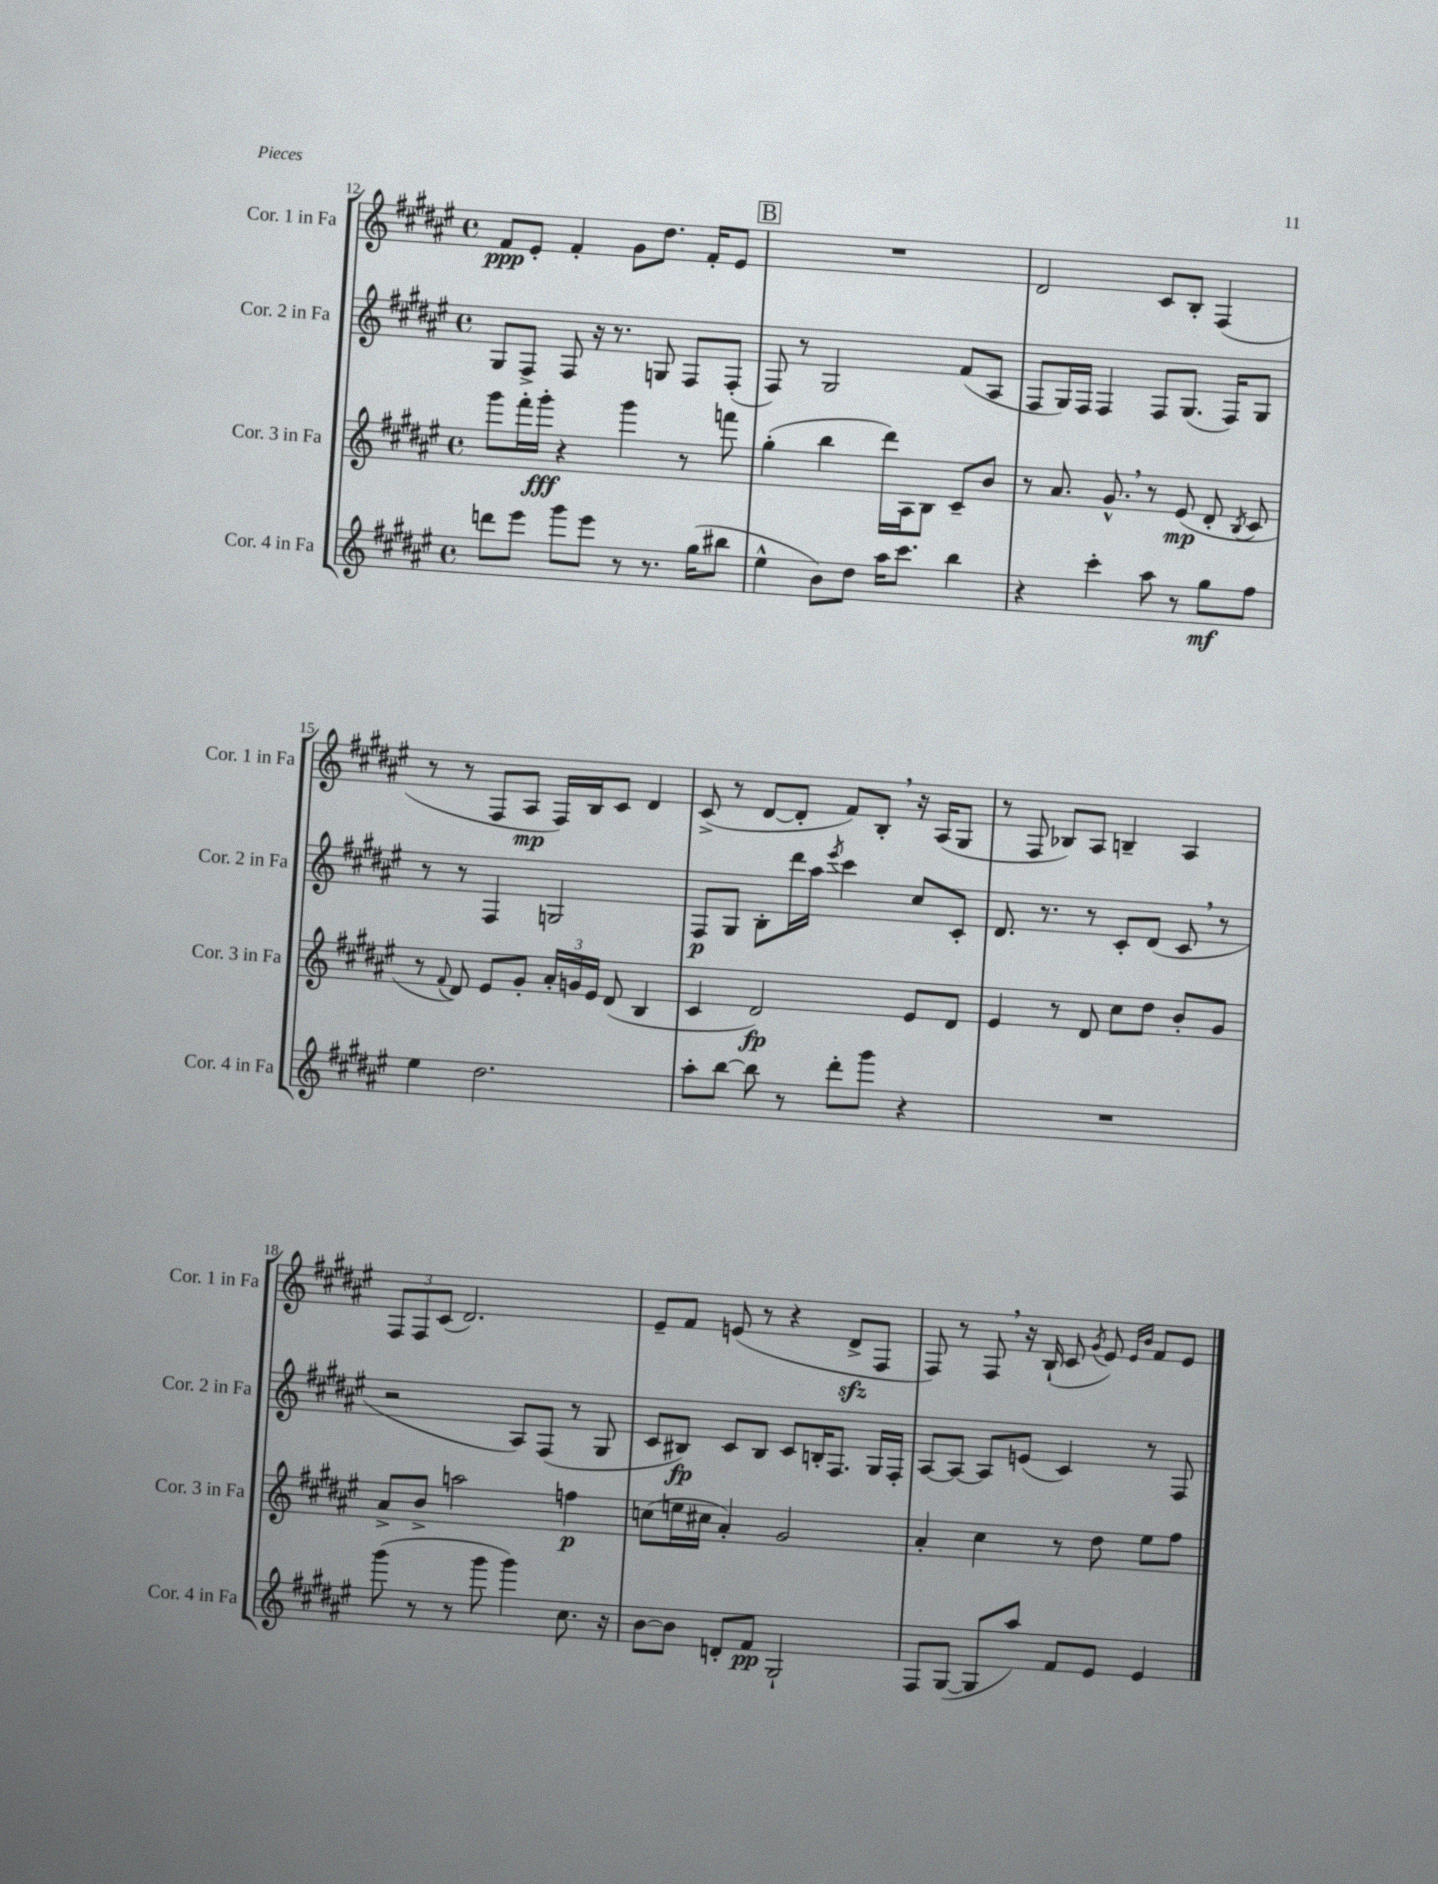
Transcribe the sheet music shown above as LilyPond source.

<<
\new StaffGroup <<
\new Staff = "s0" \with { instrumentName = "Cor. 1 in Fa" shortInstrumentName = "Cor. 1 in Fa" } {
    \clef treble \key fis \major \defaultTimeSignature \time 4/4
    \autoBeamOff fis'8[\ppp eis'8]-. fis'4-. gis'8[ dis''8.] fis'16[-. eis'8] |
    \mark \markup { \box "B" } R1 |
    dis'2 cis'8[ b8]-. fis4( |
    r8 r8 fis8[ ais8]\mp fis16[) b16 cis'8] dis'4 |
    cis'8->( r8 dis'8[~ dis'8]-. fis'8[) b8]-. \breathe r16 ais16[( gis8] |
    r8 fis8 bes8[) ais8] b4-- ais4 |
    \tuplet 3/2 { fis8[ fis8 cis'8]( } dis'2.) |
    eis'8[-- fis'8] e'8( r8 r4 dis'8[->\sfz fis8] |
    fis8) r8 fis8 \breathe r16 b16-!( cis'8 \acciaccatura { gis'8 } eis'8) \grace { eis'16[ b'16] } fis'8[ eis'8] \bar "|." |
}
\new Staff = "s1" \with { instrumentName = "Cor. 2 in Fa" shortInstrumentName = "Cor. 2 in Fa" } {
    \clef treble \key fis \major \defaultTimeSignature \time 4/4
    \autoBeamOff gis8[ fis8]-> fis8 r16 r8. g8 fis8[ fis8]-.( |
    \mark \markup { \box "B" } fis8) r8 gis2 fis'8[( ais8] |
    fis8[ gis16) fis16] fis4 fis8[ gis8.]( fis16[) gis8] |
    r8 r8 fis4 g2 |
    fis8[\p gis8] b8[-. dis'''16 ais''16] \acciaccatura { eis'''8 } cis'''4 cis''8[ cis'8]-. |
    dis'8. r8. r8 cis'8[-. dis'8]( cis'8 \breathe r8 |
    r2 ais8[) fis8]( r8 gis8 |
    cis'8[ bis8]\fp) cis'8[ bis8] cis'8[ b16-. fis8.] gis16[ fis16]-. |
    ais8[~ ais8]~ ais8[ e'8]( cis'4) r8 fis8 \bar "|." |
}
\new Staff = "s2" \with { instrumentName = "Cor. 3 in Fa" shortInstrumentName = "Cor. 3 in Fa" } {
    \clef treble \key fis \major \defaultTimeSignature \time 4/4
    \autoBeamOff gis'''8[ fis'''16-. gis'''16]-.\fff r4 gis'''4 r8 f'''8 |
    \mark \markup { \box "B" } gis''4-.( b''4 dis'''16[) ais16 b8] cis'8[-- b'8] |
    r8 ais'8. gis'8.-^ \breathe r8 eis'8\mp( dis'8-. \acciaccatura { b8 } cis'8 |
    r8 \appoggiatura { fis'8 } dis'8) eis'8[ gis'8]-. \tuplet 3/2 { ais'16[-. g'16 eis'16] } dis'8( b4 |
    cis'4 dis'2\fp) eis'8[ dis'8] |
    eis'4 r8 dis'8 cis''8[ dis''8] b'8[-. gis'8] |
    ais'8[-> b'8]-> a''2 f''4\p |
    c''8[( e''16 cis''16] ais'4-.) gis'2 |
    ais'4-. cis''4 r8 dis''8 eis''8[ fis''8] \bar "|." |
}
\new Staff = "s3" \with { instrumentName = "Cor. 4 in Fa" shortInstrumentName = "Cor. 4 in Fa" } {
    \clef treble \key fis \major \defaultTimeSignature \time 4/4
    \autoBeamOff d'''8[ eis'''8] gis'''8[ eis'''8] r8 r8. gis''16[( bis''8] |
    \mark \markup { \box "B" } eis''4-^ b'8[) dis''8] ais''16[ cis'''8.] b''4 |
    r4 cis'''4-. ais''8 r8 gis''8[\mf fis''8] |
    eis''4 dis''2. |
    ais''8[-. b''8]~ b''8 r8 dis'''8[-. gis'''8] r4 |
    R1 |
    gis'''8( r8 r8 gis'''8 gis'''4) cis''8. r16 |
    b'8[~ b'8] d'8[-. fis'8]\pp gis2-! |
    fis8[ gis8]~( gis8[ ais''8]) fis'8[ eis'8] eis'4 \bar "|." |
}
>>
>>
\layout { \context { \Score currentBarNumber = #12 } }
